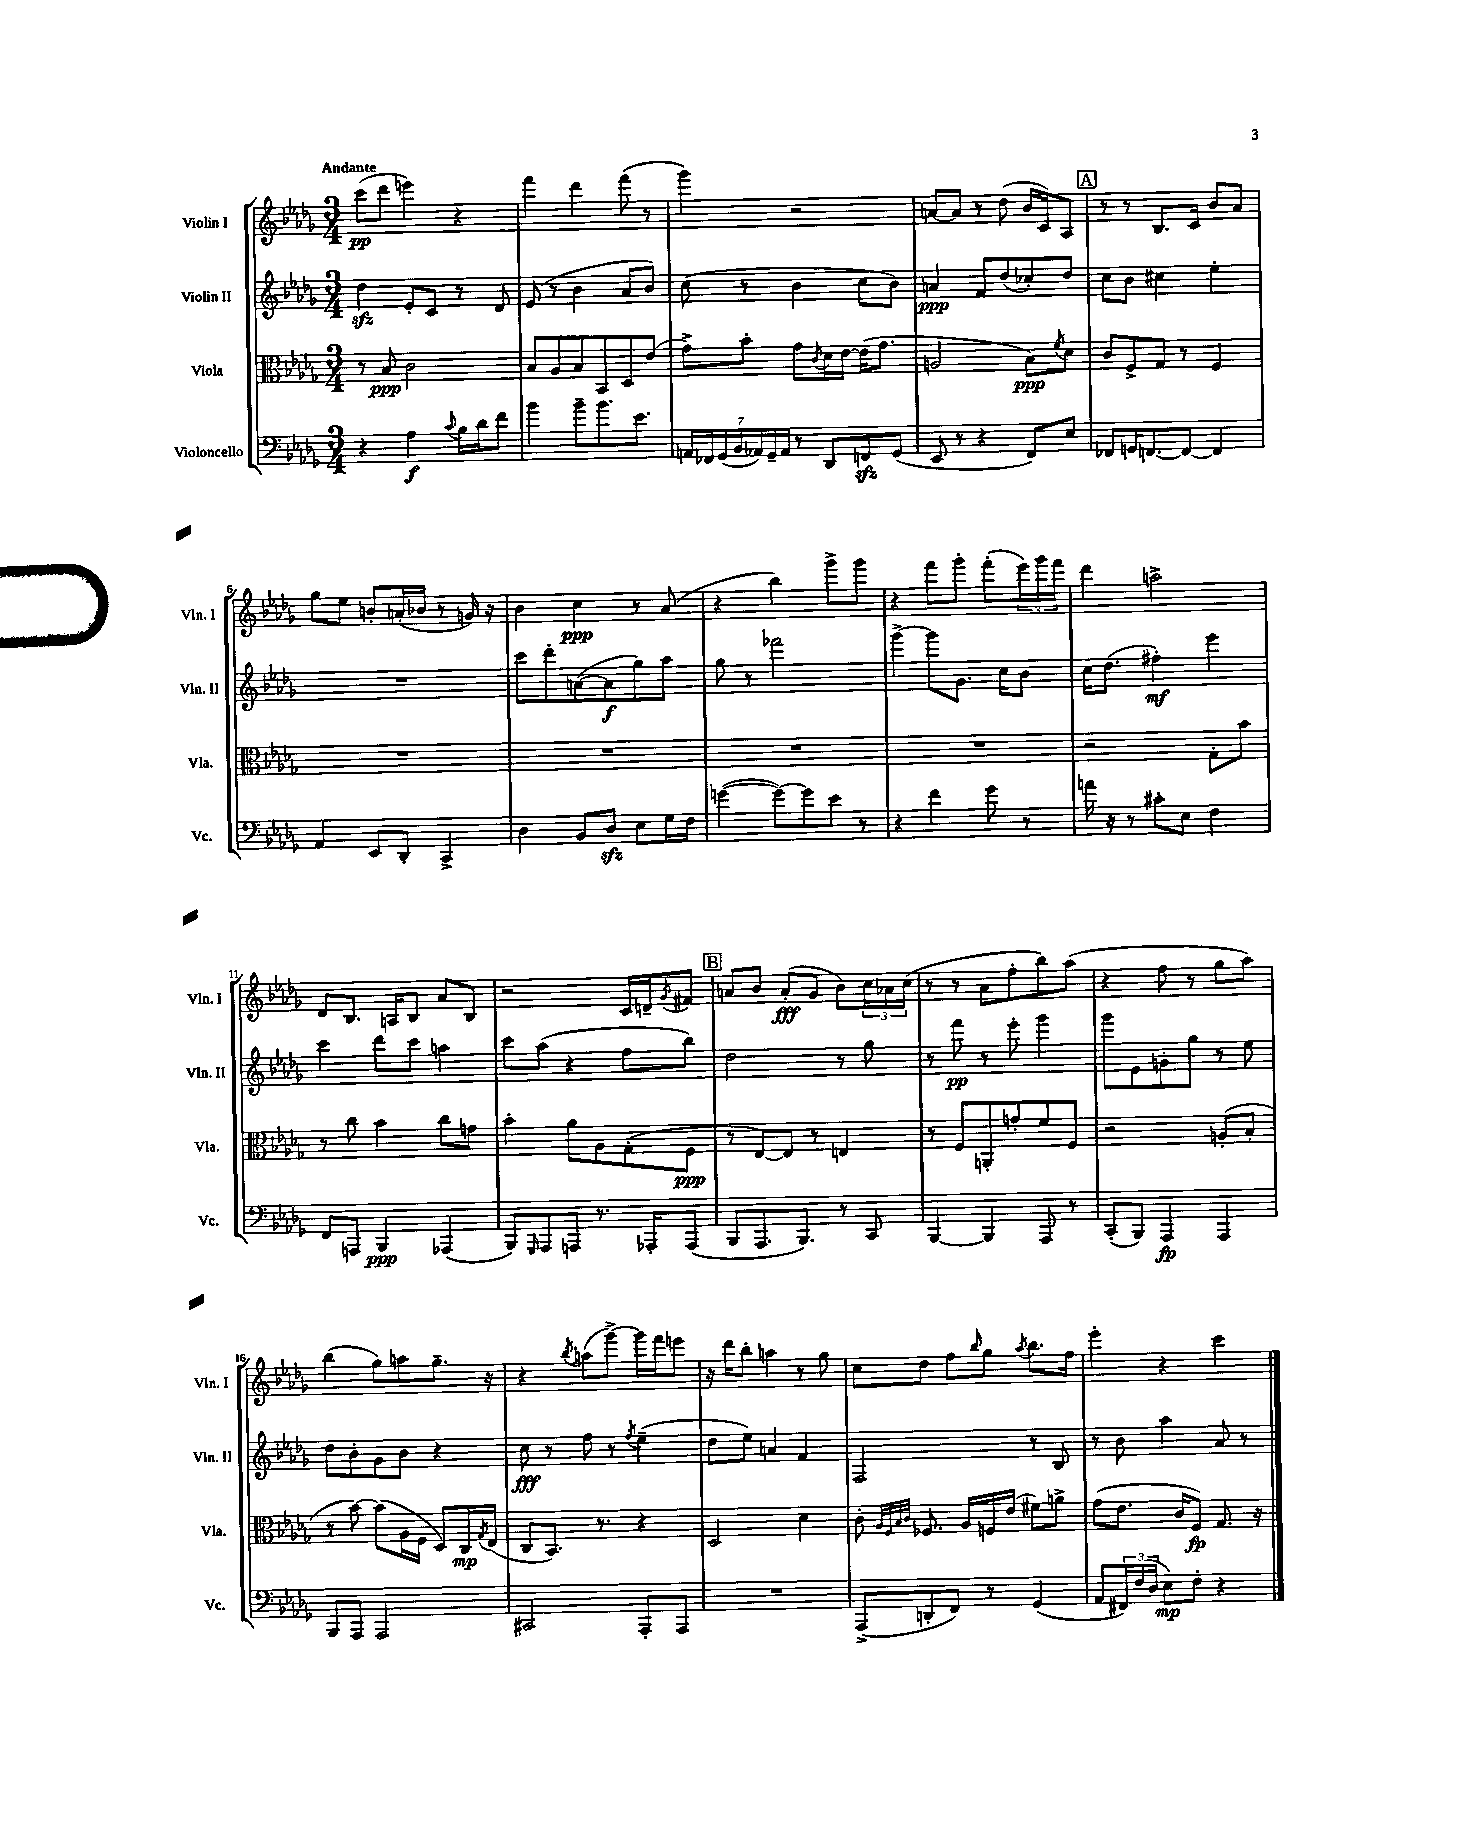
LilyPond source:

<<
\new StaffGroup <<
\new Staff = "s0" \with { instrumentName = "Violin I" shortInstrumentName = "Vln. I" } {
    \clef treble \key des \major \numericTimeSignature \time 3/4 \tempo "Andante"
    c'''8\pp( des'''8 e'''4) r4 |
    f'''4 des'''4 f'''8( r8 |
    ges'''4) r2 |
    a'8~ a'8 r8 des''8( bes'16 c'16) aes8 |
    \mark \markup { \box "A" } r8 r8 bes8. c'16 bes'8 aes'8 |
    ges''8 ees''8 b'8-. a'16-.( bes'16 r8 g'16) r16 |
    bes'4 c''4\ppp r8 aes'8( |
    r4 bes''4) ges'''8-> ges'''8 |
    r4 f'''8 ges'''8-. f'''8-.( \tuplet 3/2 { ees'''16) ges'''16 f'''16 } |
    des'''4 a''2-> |
    des'8 bes8. a16 bes8 aes'8 bes8 |
    r2 c'16 d'16-- \acciaccatura { ges'8 } fis'8 |
    \mark \markup { \box "B" } a'8 bes'8 a'8-.\fff( ges'8 bes'8) \tuplet 3/2 { c''16 aes'16 c''16( } |
    r8 r8 aes'8 f''8-. bes''8) aes''8( |
    r4 f''8 r8 ges''8 aes''8) |
    bes''4( ges''8) a''8 ges''8.-- r16 |
    r4 \acciaccatura { bes''8 } a''8( ges'''8~->) ges'''16 f'''16 e'''8 |
    r16 des'''16 bes''8-. a''4 r8 ges''8 |
    c''8 des''8 f''8 \grace { bes''16 } ges''8 \acciaccatura { aes''8 } bes''8. f''16 |
    ees'''4-. r4 c'''4 \bar "|." |
}
\new Staff = "s1" \with { instrumentName = "Violin II" shortInstrumentName = "Vln. II" } {
    \clef treble \key des \major \numericTimeSignature \time 3/4
    des''4\sfz ees'8-. c'8 r8 des'8 |
    ees'8( r8 bes'4 aes'8 bes'8) |
    c''8( r8 bes'4 c''8 bes'8) |
    a'4\ppp f'8 des''8( ces''8-.) des''8 |
    \mark \markup { \box "A" } c''8 bes'8 cis''4 ees''4-. |
    R2. |
    c'''8 des'''8-. a'8~( a'8\f ges''8) aes''8 |
    ges''8 r8 fes'''2 |
    ges'''4~-> ges'''8 ges'8. c''16 bes'8 |
    c''16 des''8.( fis''4-.\mf) ees'''4 |
    c'''4 des'''8 c'''8 a''4 |
    c'''8 aes''8( r4 f''8 bes''8) |
    \mark \markup { \box "B" } des''2 r8 ges''8 |
    r8 f'''8\pp r8 ees'''8-. ges'''4 |
    ges'''8 ees'8 g'8-. ges''8 r8 ees''8 |
    des''8 bes'8-. ges'8 bes'8 r4 |
    c''8\fff r8 f''8 r8 \acciaccatura { f''8 } ees''4--( |
    des''8 ees''8) a'4 f'4 |
    f2 r8 bes8 |
    r8 bes'8 aes''4 aes'8 r8 \bar "|." |
}
\new Staff = "s2" \with { instrumentName = "Viola" shortInstrumentName = "Vla." } {
    \clef alto \key des \major \numericTimeSignature \time 3/4
    r8 bes8\ppp c'2 |
    bes8 aes8 bes8 bes,8 des8 ees'8( |
    ges'8->) bes'8-. ges'8 \acciaccatura { c'8 } des'16 ees'16~ ees'16( ges'8. |
    a2 bes8\ppp) \acciaccatura { f'8 } des'8 |
    \mark \markup { \box "A" } c'8 f8-> ges8 r8 f4 |
    R2. |
    R2. |
    R2. |
    R2. |
    r2 ges8-. bes'8 |
    r8 c''8 bes'4 c''8 g'8 |
    bes'4-. aes'8 aes8 ges8-.( f8\ppp |
    \mark \markup { \box "B" } r8 ees8~) ees8 r8 e4 |
    r8 f8 a,8-. g'8-. f'8 f8 |
    r2 a8-.( bes8-. |
    r8 bes'8~) bes'8( aes16 f16 des8) c16\mp \acciaccatura { ges8 } ees16( |
    c8 bes,8.) r8. r4 |
    des2 des'4 |
    c'8-. \grace { aes32 f32 bes32 c'32 } fes8. aes16 f16 ees'16( fis'8) a'8-> |
    ges'8( ees'8. c'16 f8\fp) ges8. r16 \bar "|." |
}
\new Staff = "s3" \with { instrumentName = "Violoncello" shortInstrumentName = "Vc." } {
    \clef bass \key des \major \numericTimeSignature \time 3/4
    r4 aes4\f \appoggiatura { c'8 } bes16 des'16 f'8 |
    bes'4 bes'8-- bes'8. ees'8. |
    \tuplet 7/4 { a,16 fes,16 ges,16( bes,16 aes,16) ges,16-- aes,16 } r8 des,8 f,8\sfz ges,8( |
    ees,8 r8 r4 f,8) ees8 |
    \mark \markup { \box "A" } fes,8 g,16 f,8.~ f,8~ f,4 |
    aes,4 ees,8 des,8-. c,4-> |
    des4 bes,8 des8\sfz ees8 ges16 f16 |
    g'4~( g'8~) g'8 ees'8 r8 |
    r4 f'4 ges'8 r8 |
    a'16 r16 r8 cis'8-. ees8 f4 |
    f,8 a,,8 bes,,4\ppp aes,,4( |
    bes,,8) \grace { ges,,16 } aes,,8 a,,8 r8. aes,,16-. aes,,8( |
    \mark \markup { \box "B" } bes,,8 aes,,8. bes,,8.) r8 c,8 |
    bes,,4~ bes,,4 aes,,8 r8 |
    c,8-.( bes,,8) aes,,4\fp aes,,4 |
    bes,,8 aes,,8 aes,,2 |
    cis,2 aes,,8-. aes,,8 |
    R2. |
    aes,,8->( d,8-. f,8) r8 ges,4( |
    aes,8 \tuplet 3/2 { fis,16) f16( des16 } ees8\mp) f8-. r4 \bar "|." |
}
>>
>>
